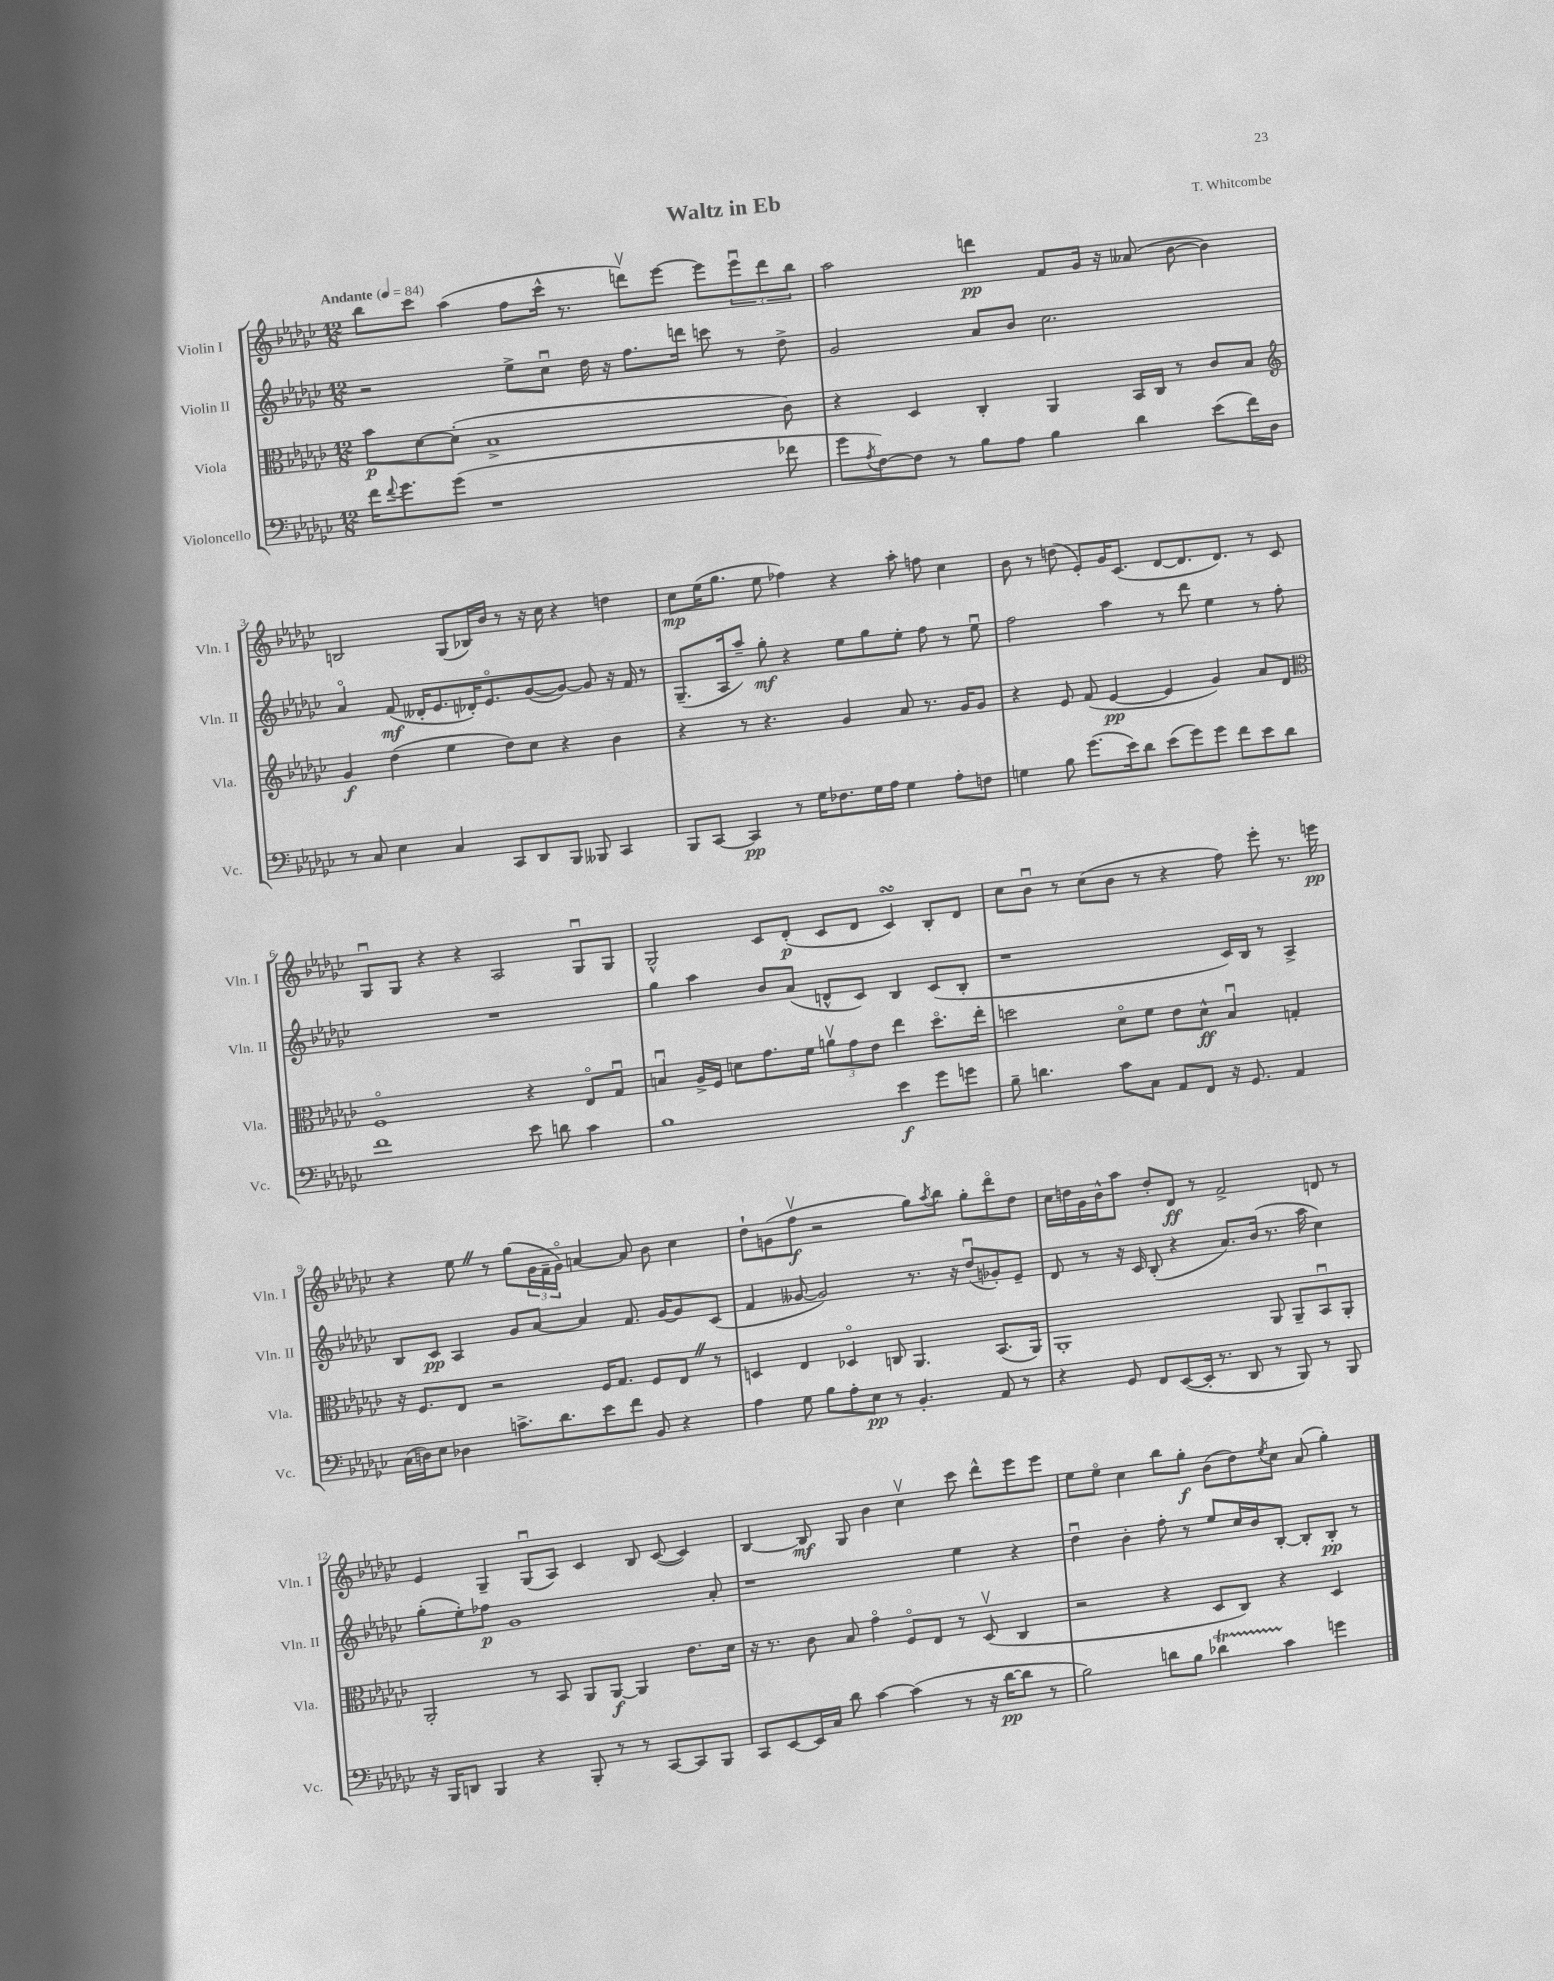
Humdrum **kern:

**kern	**kern	**kern	**kern
*staff4	*staff3	*staff2	*staff1
*clefF4	*clefC3	*clefG2	*clefG2
*k[b-e-a-d-g-c-]	*k[b-e-a-d-g-c-]	*k[b-e-a-d-g-c-]	*k[b-e-a-d-g-c-]
*M12/8	*M12/8	*M12/8	*M12/8
*MM84	*MM84	*MM84	*MM84
16f	8b-	2r	8bb-
8qqf	.	.	.
8.g-	.	.	.
.	[8d-	.	8ccc-
(8g-	(8d-']	.	(4aa-
1r	1B-^	.	.
.	.	8ee-^	8ff
.	.	8cc-u	16ccc-^^
.	.	.	8.r
.	.	16dd-	.
.	.	16r	.
.	.	8.ff	8dddv)
.	.	.	[8eee-
.	.	16ddd	.
.	.	8ccc	8eee-]
.	.	8r	12eee-u
.	.	.	12ddd
8f-	8c-)	8dd-^	.
.	.	.	12bb-
=	=	=	=
8g-	4r	2g-	2aa-
8qA-	.	.	.
[8F)	.	.	.
8F]	4D-	.	.
8r	.	.	.
8B-	4C-'	8a-	4ddd
8A-	.	8b-	.
4B-	4AA-	2.cc-	8f
.	.	.	16g-
.	.	.	16r
4d-	16BB-	.	(8a--
.	16C-	.	.
.	8r	.	[8b-
(8e-	8c-	.	4b-])
16f)	8B-	.	.
16D-	.	.	.
=	=	=	=
*	*clefG2	*	*
8r	4g-	4a-o	2B
8C-	.	.	.
4E-	(4dd-	(8f	.
.	.	16d--'	.
.	.	8.e-	.
4C-	4ee-	.	(8G-
.	.	16d-')	16B-)
.	.	8.e-o	16b-
8CC-	8dd-)	.	8r
8DD-	8cc-	([8g-	16r
.	.	.	16cc-
8BBB-	4r	8g-_)	4r
8BBB--	.	8g-]	.
4CC-	4b-	16r	4dd
.	.	16f	.
.	.	8r	.
=	=	=	=
8BBB-	4r	(8.G-~	8cc-
[8CC-	.	.	(16ee-
.	.	16A-	8.gg-
4CC-]	8r	8aa-~)	.
.	4.r	8gg-'	8ee-
8r	.	4r	4ff-)
16G-	.	.	.
8.F-	.	.	.
.	4g-	8ee-	4r
16G-	.	8gg-	.
16A-	.	.	.
4G-	8a-	8ee-'	8aa-'
.	8.r	8ff	8ff
8A-'	.	8r	4cc-
.	16g-	.	.
8F	8g-	8ee-u	.
=	=	=	=
4G	4r	2ff	8b-
.	.	.	8r
8B-	8e-	.	(8dd
(8.g-	(8f	.	8e-')
.	[4e-	4aa-	16g-
16e-)	.	.	(8.c-
8d-	.	.	.
(8e-	4e-]	8r	[8d-
8g-)	.	8ddd-	8.d-]
8g-	4g-)	4ee-	.
.	.	.	8.d-)
8f	.	.	.
8e-	8a-	8r	8r
8d-	8d-	8ff'	8c-
=	=	=	=
*	*clefC3	*	*
1f	1Fo	1.r	8G-u
.	.	.	8G-
.	.	.	4r
.	.	.	4r
.	.	.	2A-
8e-	4r	.	.
8d	.	.	.
4c-	8E-o	.	8G-u
.	8G-u	.	8G-
=	=	=	=
1B-	4Bu	4gg-	2G-^^
.	16A-^	4aa-	.
.	16F	.	.
.	8d	.	.
.	8.g-	8b-	8c-
.	.	(8a-	(8d-'
.	16f	.	.
.	12av	8d^^	8c-
.	12g-	.	.
.	.	8c-)	8d-
.	12e-	.	.
4e-	4ee-	4B-	4c-)
8g-	8.dd-o	(8c-	8B-'
8g	.	8B-'	8d-
.	16ee-'	.	.
=	=	=	=
8B-~	2dd	1r	8cc-
4.d	.	.	8b-u
.	.	.	8r
.	.	.	(8cc-
8c-	8d-o	.	8b-
8C-	8f	.	8r
8AA-	8e-	.	4r
8FF	8d-^^	.	.
16r	4B-u	16c-)	8ff)
8.GG-	.	16B-	.
.	.	8r	8eee-'
4AA-	4G'	4A-^	8.r
.	.	.	16eee
=	=	=	=
(16C-	16r	8B-	4r
16D)	8.F	.	.
8E-	.	8c-	.
4D-	8E-	4A-	8ee-
.	2r	.	8r
8.c^	.	8g-	(8gg-
.	.	[8a-	24g-
.	.	.	24f~
8.d-	.	.	.
.	.	.	24g-o)
.	.	4a-]	[4a
8e-	16F	.	.
.	8.G-	.	.
8f	.	8.f	8a]
8BB-	8F	.	8b-
.	.	[16g-	.
4r	8E-	8g-]	4cc-
.	8r	(8c-	.
=	=	=	=
4A-	4D	4f	8dd-`
.	.	.	(8g
8G-	4E-	[8g--	8ffv
8B-	.	2g--])	2r
8A-'	4D-o	.	.
8E-	.	.	.
8r	8C	.	.
4.BB-'	4.AA-	8.r	8gg-)
.	.	.	8qaa-
.	.	.	8bb-
.	.	16r	.
.	.	(8dd-u	8gg-'
8AA-	(8.BB-	8g-')	8ddd-o
8r	.	8e-~	8dd-
.	16AA-)	.	.
=	=	=	=
4r	1AA-'	8d-	16cc-
.	.	.	16dd
.	.	8r	16g-
.	.	.	16b-^^
8GG-	.	16r	8aa-
.	.	16c-	.
8FF	.	(8B-'	8dd'
([8EE-	.	4r	8d-
16EE-']	.	.	8r
8.r	.	.	.
.	.	8.a-)	2f^
8DD-	.	.	.
.	.	(16b-	.
8r	8AA-	8.r	.
8BBB-)	8AA-~	.	.
.	.	16aa-	.
8r	8BB-u	4cc-)	8d
8BBB-	8AA-'	.	8r
=	=	=	=
16r	2AA-'	(8gg-'	4e-
16BBB-	.	.	.
8DD	.	8ee-')	.
4BBB-	.	8ff-	4G-~
.	.	1g-	.
4r	8r	.	(8G-u
.	8BB-	.	8A-)
8BBB-'	8AA-	.	4c-
8r	[8AA-	.	.
8r	4AA-]	.	8B-
[8CC-	.	.	([8c-
8CC-]	8.e-	.	4c-])
8BBB-	.	8a-'	.
.	16d-	.	.
=	=	=	=
8CC-	16r	1r	[4B-
.	8.r	.	.
[8EE-	.	.	.
16EE-]	8c-	.	8B-]
16C-	.	.	.
8d-	8B-	.	8G-
[4c-	4g-o	.	4b-
(4c-]	8Fo	.	4cc-v
.	8E-	.	.
8r	8r	4ee-	8ccc-
16r	(8D-v	.	8ddd-^^
[16d-	.	.	.
8d-]	4C-	4r	8eee-
8r	.	.	8eee-
=	=	=	=
2B-)	2r	4dd-u	8ee-
.	.	.	8ee-o
.	.	4b-'	4cc-
8d	4r	8ff'	8bb-
8B-	.	8r	8gg-'
4d-	8D-	8ee-	(8b-
.	8C-)	16cc-	8dd-)
.	.	16b-	.
.	.	.	8qee-
4c-	4r	[8B-'	8cc-
.	.	8B-']	(8a-
4g	4D-	8B-'	4gg-')
.	.	8r	.
==	==	==	==
*-	*-	*-	*-
